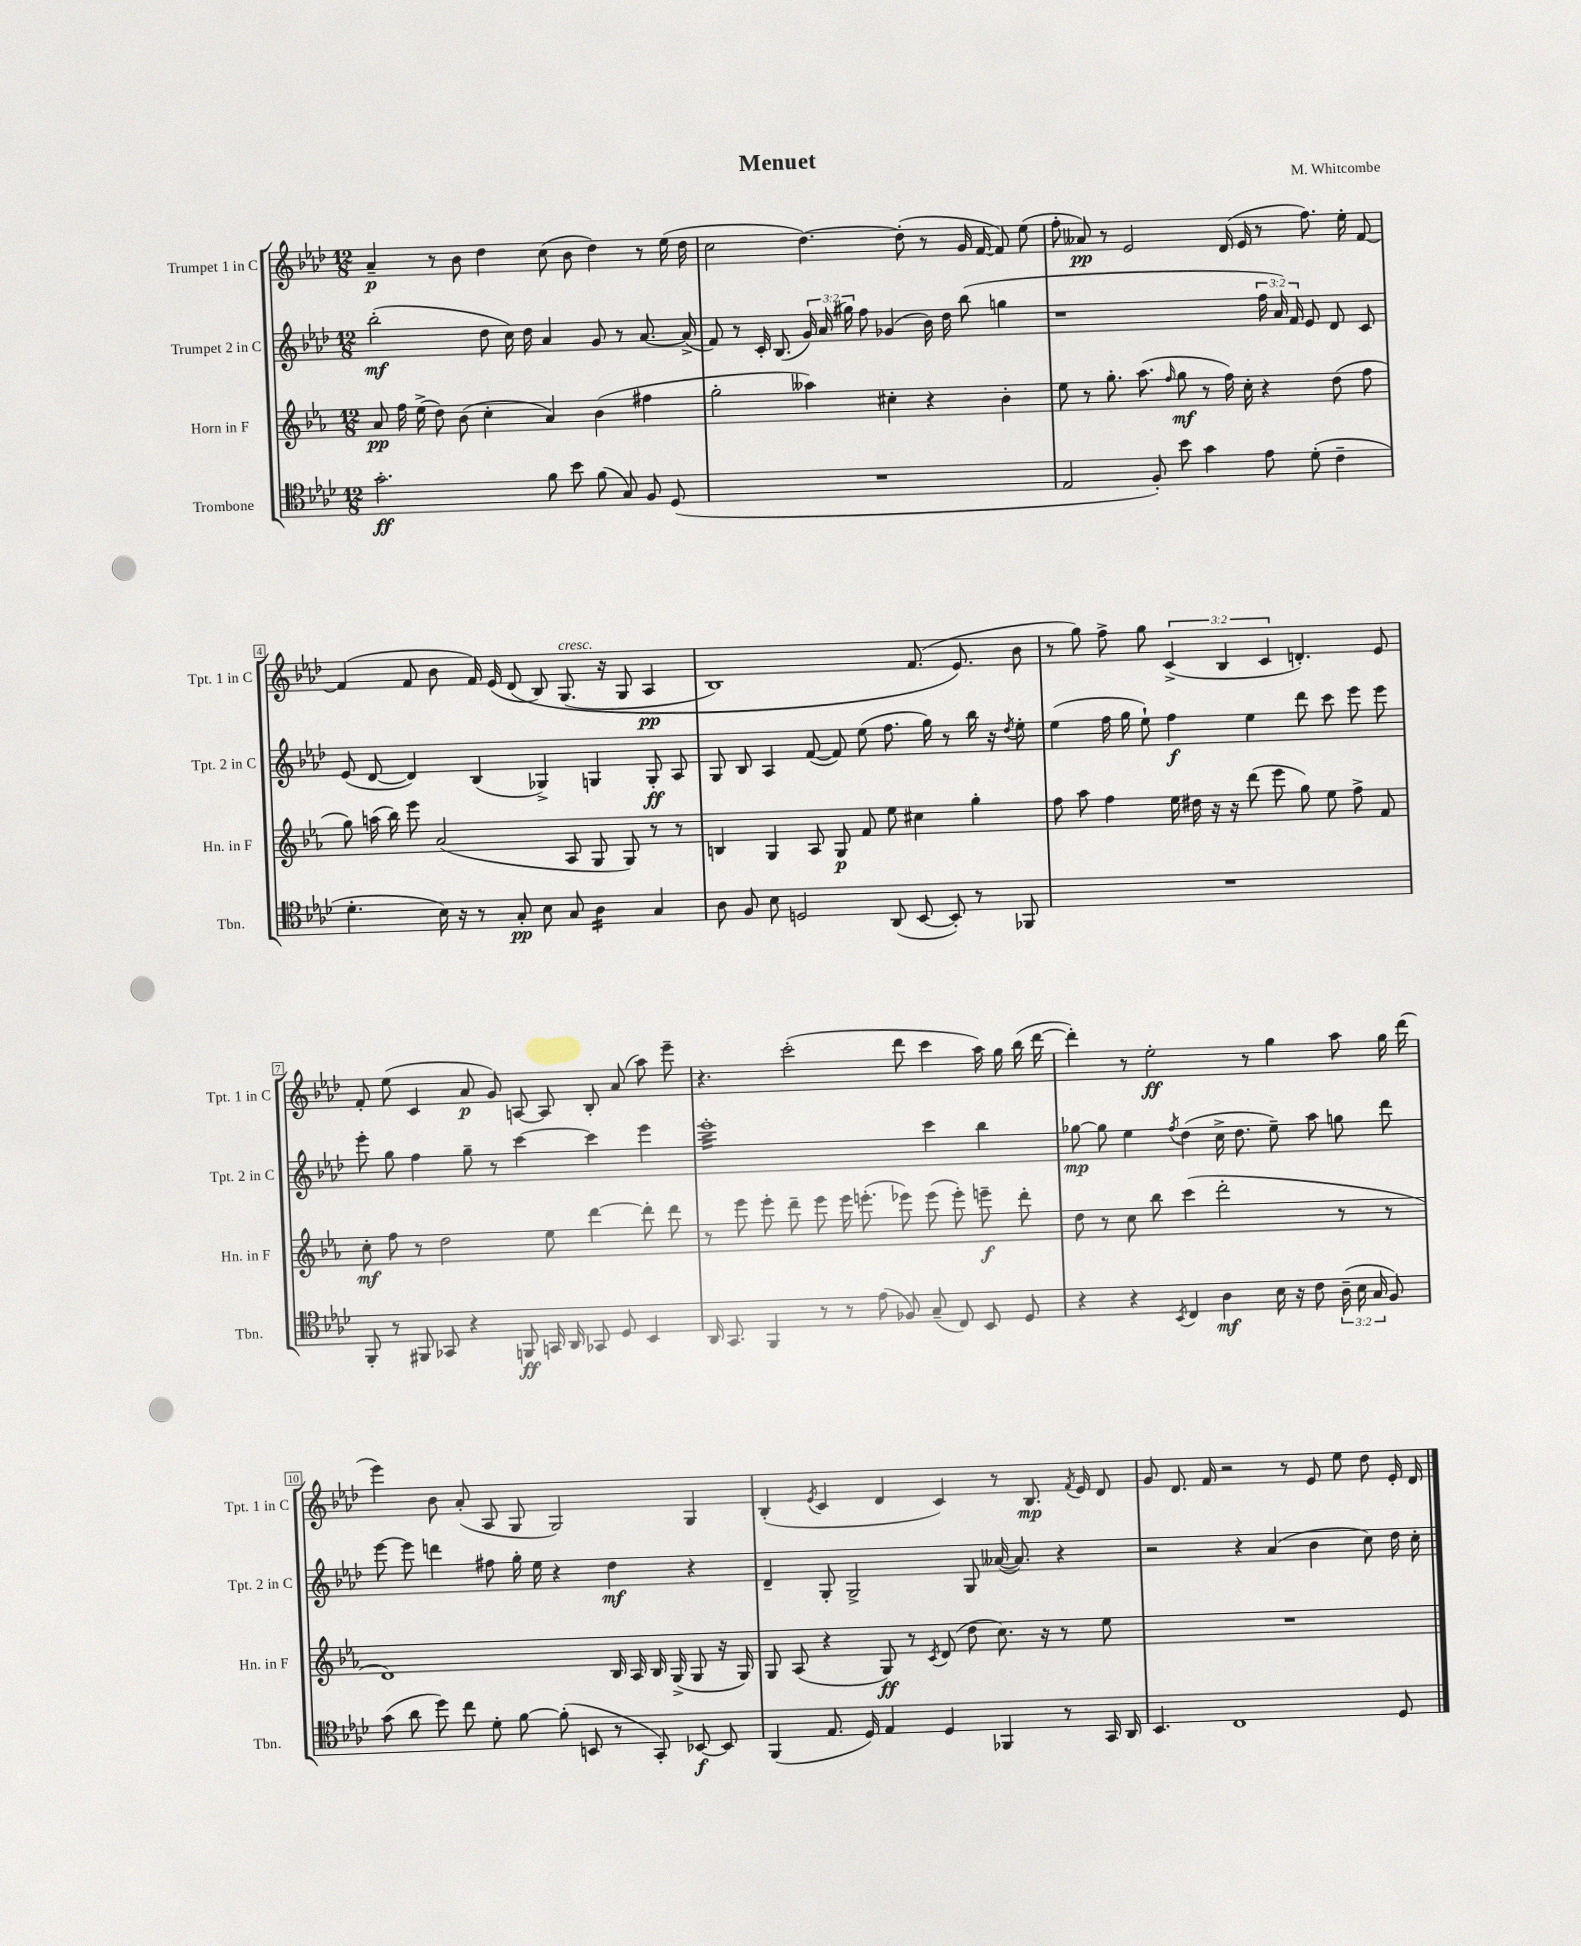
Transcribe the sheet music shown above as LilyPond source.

\header { title = "Menuet" composer = "M. Whitcombe" }
<<
\new StaffGroup <<
\new Staff = "s0" \with { instrumentName = "Trumpet 1 in C" shortInstrumentName = "Tpt. 1 in C" } {
    \clef treble \key aes \major \numericTimeSignature \time 12/8 \override Staff.TupletNumber.text = #tuplet-number::calc-fraction-text
    \autoBeamOff aes'4--\p r8 bes'8 des''4 c''8( bes'8 des''4) r8 ees''16( des''16 |
    c''2 des''4.~) des''8-.( r8 g'16 f'16~ f'8) ees''8( |
    f''8-. aeses'8\pp) r8 ees'2 des'16( ees'16 r8 f''8.) ees''16-. f'8~ |
    f'4( f'8 bes'8 f'16) ees'16( des'8\( bes8) g8.^\markup { \italic "cresc." }( r16 g8 aes4\pp |
    bes1) f'8.( ees'8.\) bes'8 |
    r8 g''8) f''8-> g''8 \tuplet 3/2 { c'4->( bes4 c'4 } d'4.-.) ees'8 |
    f'8-. ees''8( c'4 aes'8\p g'8) a8~ a8 bes8-. aes'8( aes''8) ees'''8-- |
    r4. c'''2-.( des'''8 c'''4 aes''16) g''16 bes''16( des'''16~ |
    des'''4-.) r8 ees''2-.\ff r8 g''4 aes''8 g''16 des'''16( |
    ees'''4) bes'8 aes'8-.( aes8 g8 g2) g4 |
    bes4-.( \acciaccatura { ees'8 } c'4 des'4 c'4) r8 bes8.\mp \acciaccatura { f'8 } ees'16 des'8 |
    g'8 des'8. f'16 r2 r8 ees'8 ees''8 des''8 ees'16-. des'16 \bar "|." |
}
\new Staff = "s1" \with { instrumentName = "Trumpet 2 in C" shortInstrumentName = "Tpt. 2 in C" } {
    \clef treble \key aes \major \numericTimeSignature \time 12/8 \override Staff.TupletNumber.text = #tuplet-number::calc-fraction-text
    \autoBeamOff bes''2-.\mf( des''8 c''16) des''16 aes'4 g'8 r8 aes'8.~ aes'16->( |
    f'8) r8 c'16-. bes8.( \tuplet 3/2 { g'16) aes'16( gis''16) } f''8 ges'4( bes'16) des''16 bes''8( g''4 |
    r1 \tuplet 3/2 { f''16 aes'16) f'16 } ees'8 des'8 c'8 |
    ees'8( des'8~ des'4) bes4( ges4->) g4 g8-.\ff aes8 |
    g8 bes8 aes4 f'8~( f'8) ees''8( f''8. g''16) r8 bes''16 r16 \acciaccatura { des''8 } ees''8-. |
    ees''4( f''16 g''16 ees''8-!) f''4\f ees''4 des'''8 c'''8 ees'''8 ees'''8 |
    ees'''8-. g''8 f''4 g''8-- r8 c'''4~ c'''4 ees'''4 |
    ees'''1:32-. c'''4 bes''4 |
    ges''8~\mp ges''8 ees''4 \acciaccatura { f''8 } des''4( c''16-> des''8. ees''8--) aes''8 g''8 des'''8 |
    ees'''8~ ees'''8 d'''4 fis''8 g''16-. ees''16 r4 des''4\mf r4 |
    des'4-- g8-. g2-> g8 aeses'16~( aeses'8.) r4 |
    r2 r4 aes'4( bes'4 c''8) des''16 c''16-. \bar "|." |
}
\new Staff = "s2" \with { instrumentName = "Horn in F" shortInstrumentName = "Hn. in F" } {
    \clef treble \key ees \major \numericTimeSignature \time 12/8
    \autoBeamOff aes'8\pp f''16 ees''16->( d''8) bes'8( c''4-. aes'4) bes'4( fis''4 |
    g''2-. aeses''4) cis''4-. r4 bes'4-. |
    ees''8 r8 g''8.-. aes''8.( \grace { f''16 } g''8\mf r8 f''16) c''16-. r4 d''8( f''8 |
    g''8) a''16( bes''16) ees'''8 aes'2( aes8 g8 g8) r8 r8 |
    b4 g4 aes8 g8\p f'8 ees''8 cis''4 g''4-. |
    f''8 aes''8 f''4 ees''16 dis''16 r16 r16 d'''8( ees'''8 g''8) ees''8 f''8-> f'8 |
    c''8-.\mf f''8 r8 d''2 ees''8 d'''4~ d'''8-. d'''8 |
    r8 ees'''8 ees'''8-. d'''8-- ees'''8 ees'''16 e'''8.-.( ees'''8) ees'''8( ees'''8-.) e'''8--\f d'''8-. |
    d''8 r8 c''8 bes''8 c'''4( d'''2-. r8 r8 |
    d'1) bes16 aes16 bes16 g16->( g8 r16 g16) |
    g8 aes8( r4 g8\ff) r8 \acciaccatura { c'8 } d'8( d''8 c''8.) r16 r8 ees''8 |
    R1. \bar "|." |
}
\new Staff = "s3" \with { instrumentName = "Trombone" shortInstrumentName = "Tbn." } {
    \clef tenor \key aes \major \numericTimeSignature \time 12/8 \override Staff.TupletNumber.text = #tuplet-number::calc-fraction-text
    \autoBeamOff g'2.-.\ff f'8 bes'8 f'8( g8) f8 des8( |
    R1. |
    ees2 f8-.) bes'8 g'4 ees'8 des'8-.( c'4-- |
    des'4.-. bes16) r16 r8 g8-.\pp bes8 g8 aes4:16 g4 |
    aes8 f8 bes8 d2 aes,8( bes,8~ bes,8-.) r8 fes,8 |
    R1. |
    f,8-. r8 fis,8 ges,8 r4 f,8\ff g,16 aes,16 ges,8 des8 bes,4 |
    aes,16 g,8. f,4 r8 r8 ees'8( fes8) g8--( c8) bes,8 des8 |
    r4 r4 \acciaccatura { bes,8 } c4 aes4\mf bes16 r16 c'8 \tuplet 3/2 { aes16--( bes16 g16 } f8) |
    g'8( aes'8 des''8) c''8 des'8-. f'8~ f'8-.( b,8 r8 g,8-.) bes,8~\f bes,8 |
    f,4( ees8. des16) ees4 des4 fes,4 r8 g,16 aes,16 |
    bes,4. c1 des8 \bar "|." |
}
>>
>>
\layout { \context { \Score \override BarNumber.stencil = #(make-stencil-boxer 0.1 0.3 ly:text-interface::print) } }
